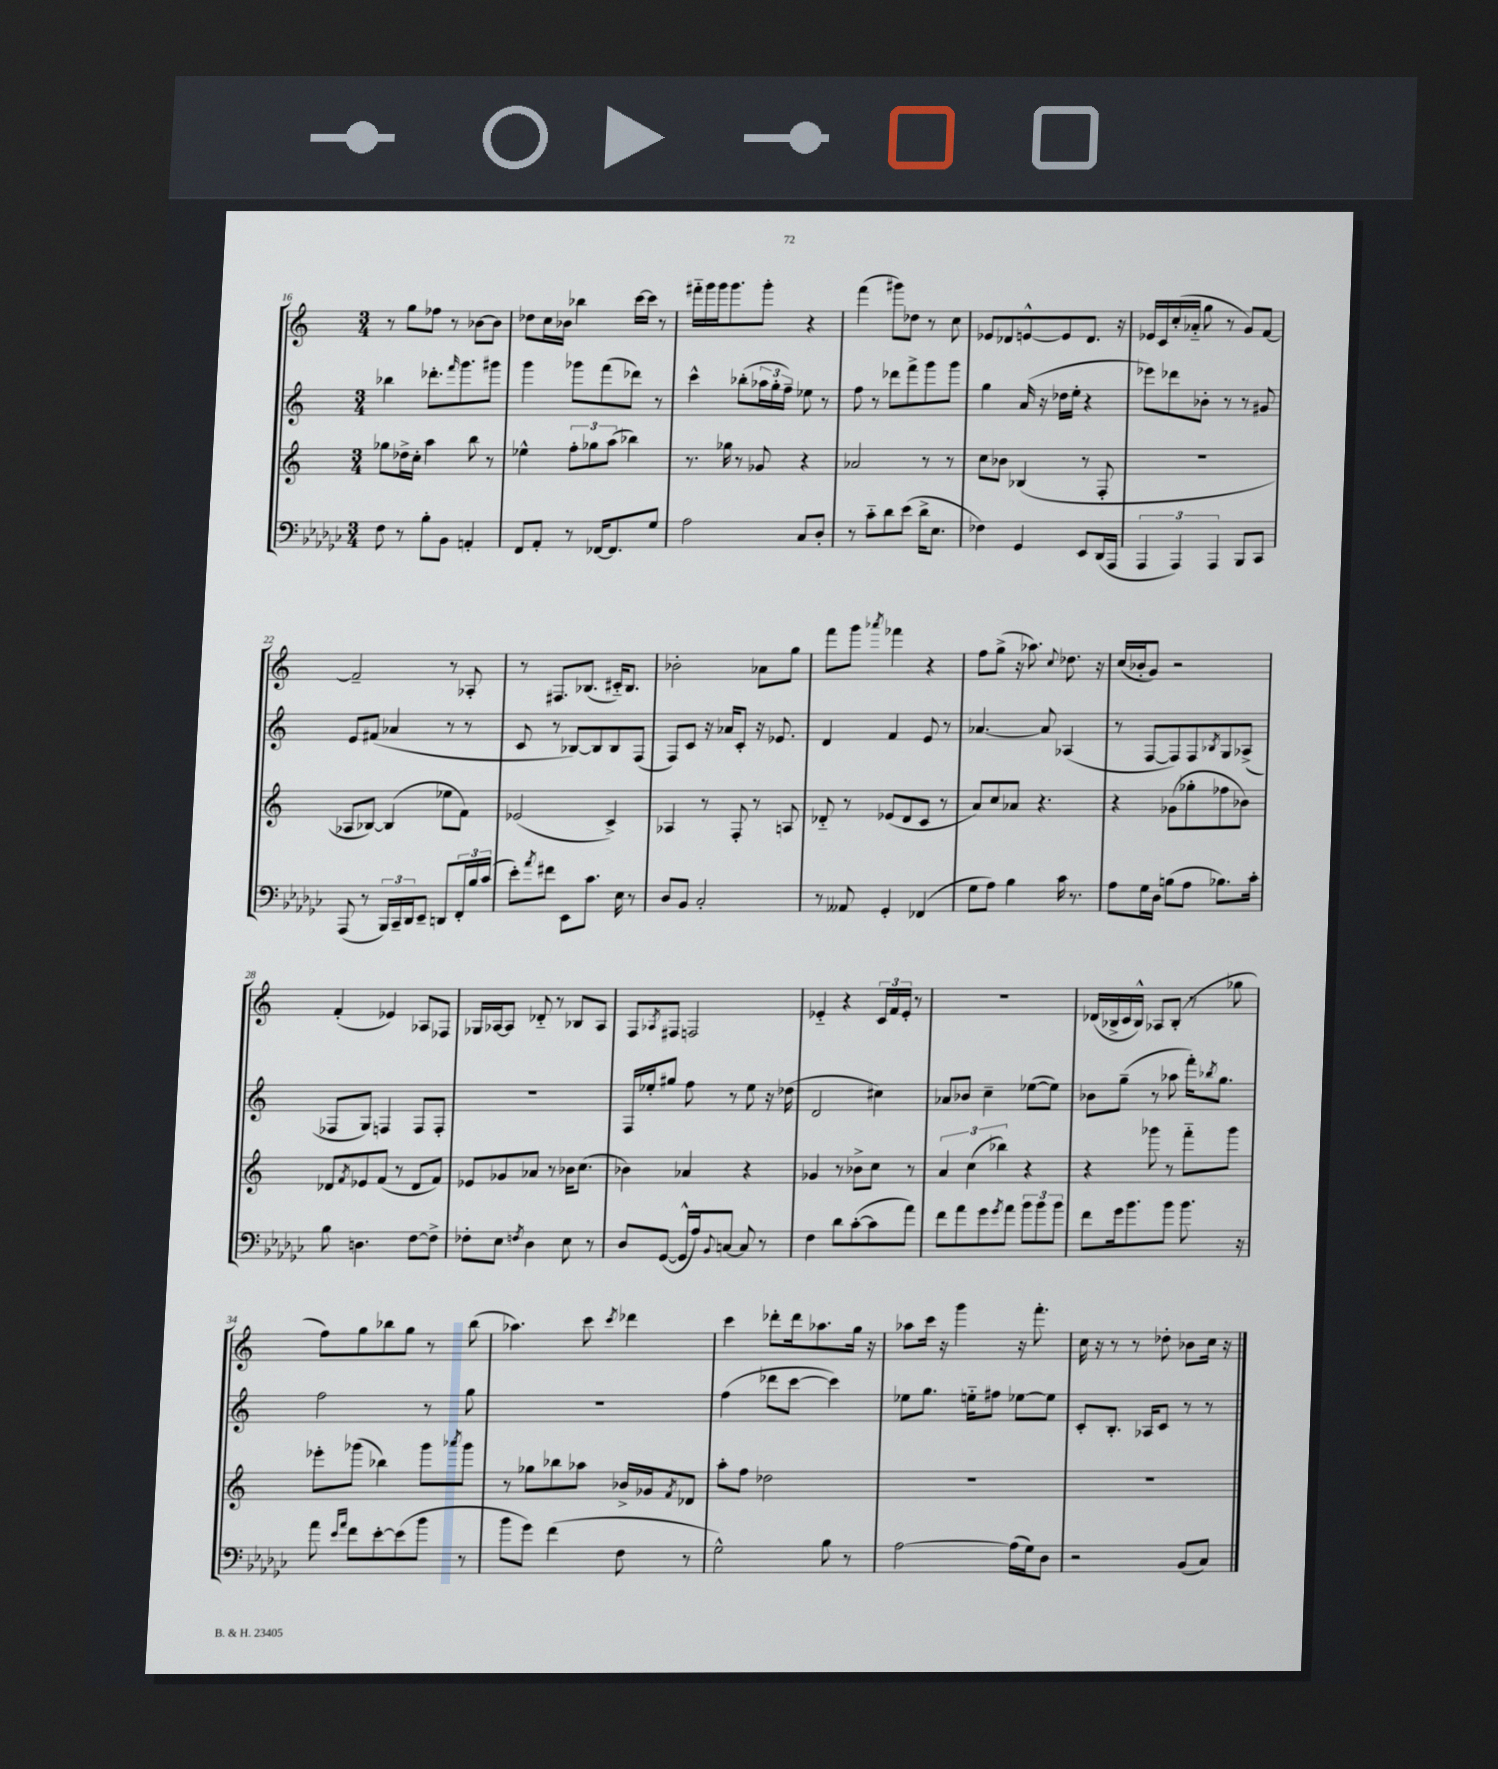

**kern	**kern	**kern	**kern
*staff4	*staff3	*staff2	*staff1
*clefF4	*clefG2	*clefG2	*clefG2
*k[b-e-a-d-g-c-]	*k[]	*k[]	*k[]
*M3/4	*M3/4	*M3/4	*M3/4
8F	8gg-	4bb-	8r
8r	16dd-^	.	8gg
.	16cc'	.	.
8B-'	4aa	8.ddd-'	8ff-
8BB-	.	.	8r
.	.	16qqfff	.
.	.	8.ggg	.
4AA'	8bb	.	[8b-
.	8r	8ggg#	8b-]
=	=	=	=
8FF	4ee-^^	4ggg	8dd-
8AA-'	.	.	16cc
.	.	.	16b-
8r	12ff'	8ggg-	4bb-
.	12gg-	.	.
[16FF-	.	(8fff	.
.	(12aa	.	.
8.FF-]	.	.	.
.	4bb-)	8ddd-)	[16ccc
.	.	.	16ccc]
8G-	.	8r	8r
=	=	=	=
2A-	8.r	4ccc^^	16fff#'~
.	.	.	16ggg
.	.	.	16ggg
.	16gg-	.	8.ggg
.	8r	(8bb-'	.
.	8g-	24aa-	8ggg'
.	.	24gg'	.
.	.	24ff~)	.
8C-	4r	8ee-	4r
8D-'	.	8r	.
=	=	=	=
8r	2a-	8ff	(4fff
8c-'~	.	8r	.
8d-	.	8ddd-	8ggg#)
(8e-	.	8fff^	8dd-
16d-^	8r	8ggg	8r
8.E-	.	.	.
.	8r	8ggg	8cc
=	=	=	=
4F-)	8cc	4gg	8e-
.	8b-	.	8d-
4GG-	(4B-	(16a	[8e^^
.	.	16r	.
.	.	16dd-	8e]
.	.	16ee'	.
8EE-	8r	4r	8.d-
(16DD-	8F'	.	.
16AAA-	.	.	16r
=	=	=	=
6AAA-	2.r	8eee-)	16e-
.	.	.	16c
.	.	8ddd-	(16cc'
6AAA-)	.	.	.
.	.	.	16a-'~
.	.	8b-'	8gg
6AAA-	.	.	.
.	.	8r	8r
8BBB-	.	8r	8g)
8CC-	.	8g#	[8f
=	=	=	=
(8AAA-	8A-	8e	2f~]
8r	[8B-)	(8f#	.
24BBB-)	(4B-]	4a-	.
24CC-~	.	.	.
24DD-	.	.	.
8EE-~	.	.	.
8DD	8ee-	8r	8r
24FF'	8f)	8r	8A-'
24B-	.	.	.
(24c-	.	.	.
=	=	=	=
8e-')	(2e-	8c	8r
8qa-	.	.	.
8f#	.	8r	8.F#
8EE-	.	[8B-)	.
.	.	.	(8.B-
8.c-	.	8B-]	.
.	4c^)	8B-	16c#'~)
16E-	.	.	8.B-
8r	.	(8F	.
=	=	=	=
8D-	4A-	8F)	2b-'
8BB-	.	8c	.
2C-'	8r	16r	.
.	.	16a-	.
.	8F'	8c'	.
.	8r	16r	8a-
.	.	8.e-	.
.	8A	.	8gg
=	=	=	=
8r	8d-'~	4d	8fff
8AA--	8r	.	8ggg
.	.	.	8qaaa-
4GG-'	(8e-	4f	4fff-
.	8d-	.	.
(4FF-	8c	8e	4r
.	8r	8r	.
=	=	=	=
8G-	8a)	[4.a-	8ff
8A-)	8cc	.	(8gg^
4B-	8a-	.	16r
.	.	.	8.aa-)
.	4.r	8a-]	.
.	.	.	8qqcc
16c-	.	(4A-	8.dd-
8.r	.	.	.
.	.	.	16r
=	=	=	=
8A-	4r	8r	(16cc
.	.	.	16b-'
16G-	.	[8F	8g)
16D-	.	.	.
(8B	(8g-	8F])	2r
8A-	8gg-'	8F	.
.	.	8qB-	.
8.B-)	8ff-	8G	.
.	8b-)	(8A-^	.
16c-'	.	.	.
=	=	=	=
8B-	8d-	8F-	(4f'
.	8qf	.	.
4.D	8e-	8G)	.
.	(8f	4F	4e-)
.	8r	.	.
[8F	8d-	8F	8A-
8F^]	8f)	8F'	8F-
=	=	=	=
8F-'	8e-	2.r	16G-
.	.	.	[16A-
8E-	8g-	.	8A-]
8qF	.	.	.
4D-	8a-	.	8d-'~
.	8r	.	8r
8E-	16b-	.	8B-
.	(8.cc	.	.
8r	.	.	8A-
=	=	=	=
8D-	4b-)	16F	8F
.	.	16ee-'	.
.	.	.	8qA-
([8GG-	.	8gg#	8F#
16GG-^^]	4a-	8ff	2F
16A-)	.	.	.
8qqBB-	.	.	.
[8C	.	8r	.
8C]	4r	8ee-	.
8r	.	16r	.
.	.	(16dd-	.
=	=	=	=
4F	4g-	2d	4e-'~
8d-	8r	.	4r
([8c-'	8b-^	.	.
8c-]	8cc	4cc#)	24c
.	.	.	24f
.	.	.	24e-'
8a-)	8r	.	8r
=	=	=	=
8f	6a	8a-	2.r
8a-	.	8b-	.
.	(6cc	.	.
8g-	.	4cc~	.
.	6bb-)	.	.
8qg-	.	.	.
8a-	.	.	.
12b-	4r	([8ee-	.
12b-	.	.	.
.	.	8ee-])	.
12b-	.	.	.
=	=	=	=
8f	4r	8b-	(16d-
.	.	.	16B-^
16g-	.	(8gg~	16c
8.b-	.	.	16B-^^)
.	8ggg-	8r	8A-
8b-	8r	8aa-	(8B-'
8.b-	8fff'~	16fff')	8r
.	.	8qbb-	.
.	.	8.gg	.
.	8ggg-	.	8gg-
16r	.	.	.
=	=	=	=
8a-	8eee-'	2ff	8ff)
16qqe-	.	.	.
16qqa-	.	.	.
8f	(8ggg-	.	8gg
[8e-'	4bb-)	.	8bb-
(8e-]	.	.	8gg
8b-	8ggg-	8r	8r
.	8qaaa-	.	.
8r	8ggg-	8gg	(8bb-
=	=	=	=
8b-	8r	2.r	4.aa-)
8g-)	8gg-	.	.
(4f	8bb-	.	.
.	8aa-	.	8ccc
.	.	.	8qccc
8F	16b-^	.	4ddd-
.	16g-	.	.
.	8qf	.	.
8r	8d-	.	.
=	=	=	=
2G-^^)	8aa'	(4ff	4ccc
.	8ff	.	.
.	2dd-	8ddd-	8ddd-'
.	.	[8ccc	16ddd-
.	.	.	8.aa-
8B-	.	4ccc])	.
8r	.	.	16gg
.	.	.	16r
=	=	=	=
[2A-	2.r	8ee-	8aa-
.	.	8.gg	16ccc
.	.	.	16r
.	.	.	4ggg
.	.	16ee'~	.
.	.	8ff#	.
(16A-]	.	[8ee-	16r
16G-)	.	.	8.fff'
8D-	.	8ee-]	.
=	=	=	=
2r	2.r	8c'	16cc
.	.	.	16r
.	.	8.B'	8r
.	.	.	8r
.	.	16A-	.
.	.	8c	8dd-'
(8BB-	.	8r	8b-
8C-)	.	8r	16cc
.	.	.	16r
==	==	==	==
*-	*-	*-	*-
